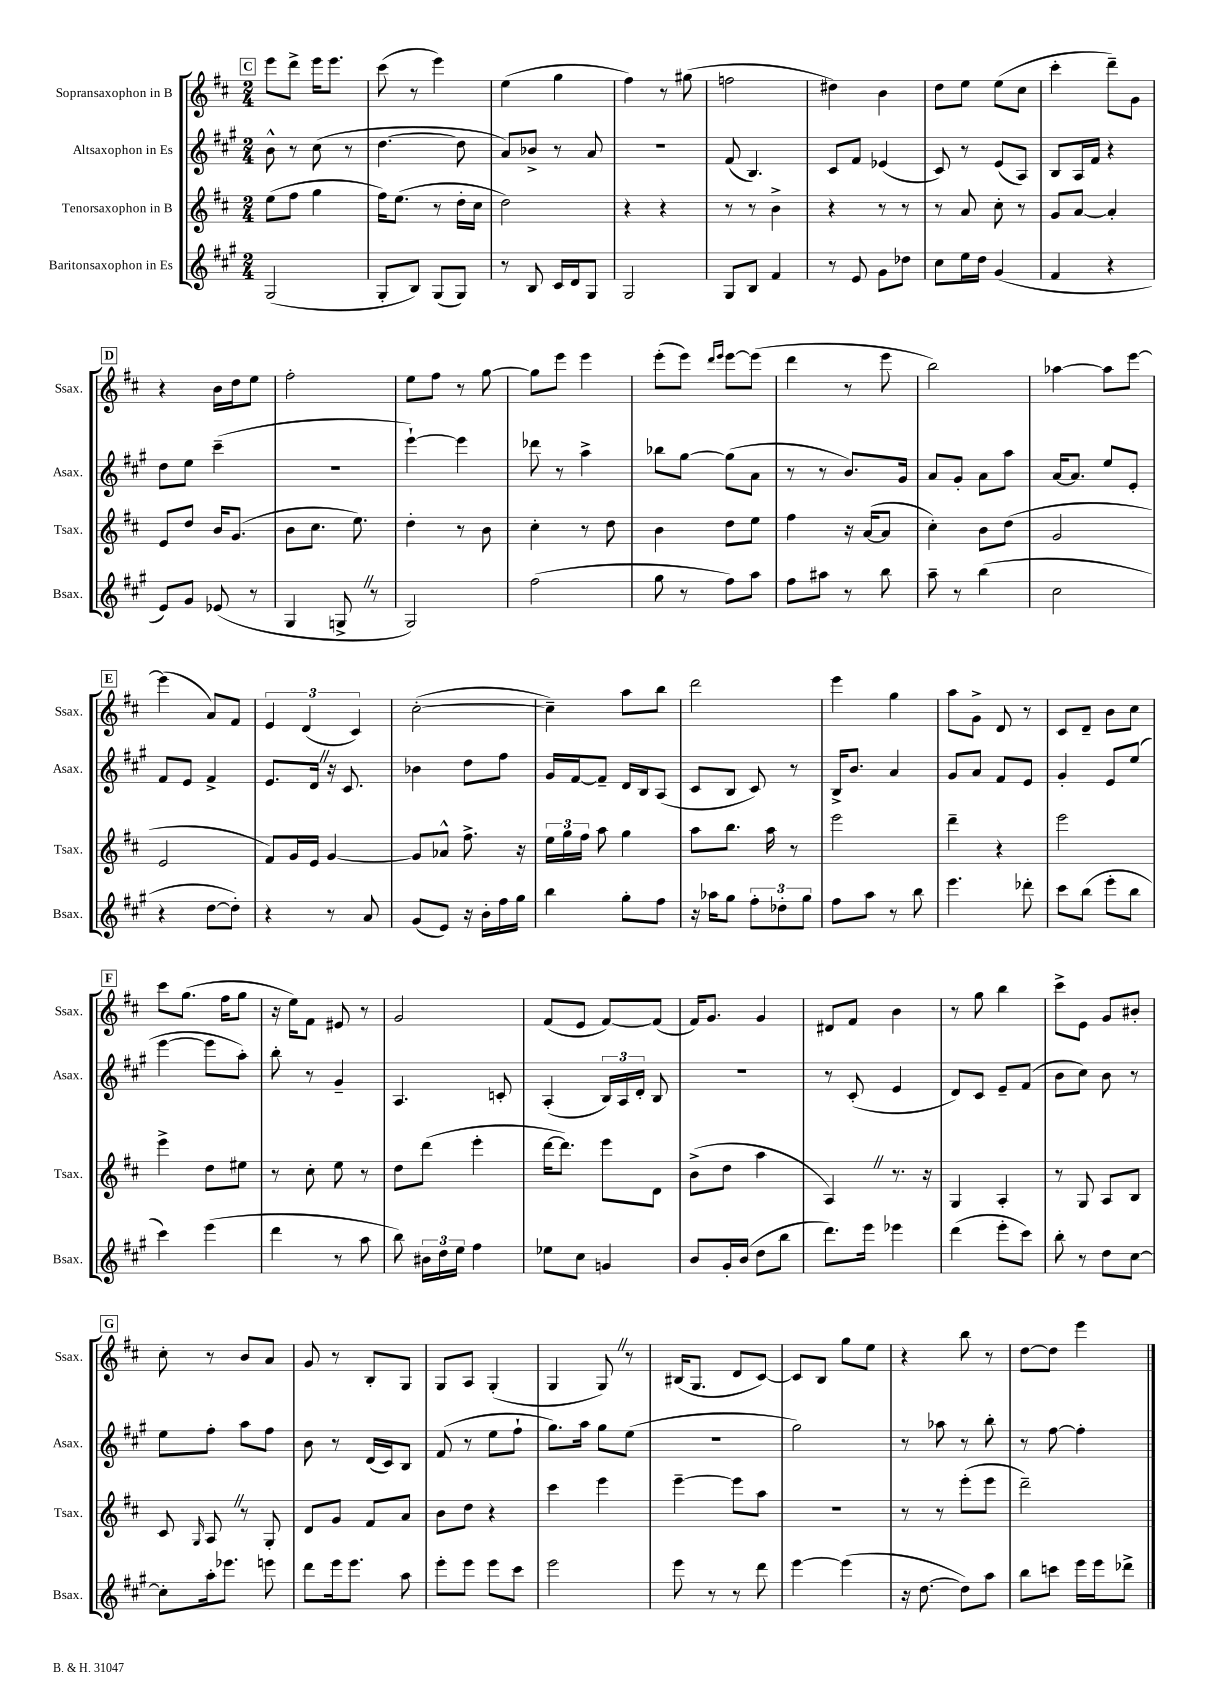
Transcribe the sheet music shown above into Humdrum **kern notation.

**kern	**kern	**kern	**kern
*staff4	*staff3	*staff2	*staff1
*clefG2	*clefG2	*clefG2	*clefG2
*k[f#c#g#]	*k[f#c#]	*k[f#c#g#]	*k[f#c#]
*M2/4	*M2/4	*M2/4	*M2/4
(2G#	(8ee	8b^^	8eee
.	8ff#	8r	8ddd^
.	4gg	(8cc#	16eee
.	.	.	8.eee
.	.	8r	.
=	=	=	=
8G#'	16ff#)	[4.dd	(8ccc#
.	(8.ee	.	.
8B)	.	.	8r
(8G#	8r	.	4eee)
8G#)	16dd'	8dd]	.
.	16cc#	.	.
=	=	=	=
8r	2dd)	8a)	(4ee
8B	.	8b-^	.
16c#	.	8r	4gg
16d	.	.	.
8G#	.	8a	.
=	=	=	=
2G#	4r	2r	4ff#)
.	4r	.	8r
.	.	.	(8gg#
=	=	=	=
8G#	8r	(8f#	2ff
8B	8r	4.B)	.
4f#	4b^	.	.
=	=	=	=
8r	4r	8c#	4dd#)
8e	.	8f#	.
8g#	8r	(4e-	4b
8dd-	8r	.	.
=	=	=	=
8cc#	8r	8c#)	8dd
16ee	8a	8r	8ee
16dd	.	.	.
(4g#	8cc#'	(8e	(8ee
.	8r	8A)	8cc#
=	=	=	=
4f#	8g	8B	4ccc#'
.	[8a	16A	.
.	.	16f#	.
4r	4a']	4r	8ddd~)
.	.	.	8g
=	=	=	=
8e)	8e	8dd	4r
8g#	8dd	8ee	.
(8e-	16b	(4ccc#~	16b
.	(8.g	.	16dd
8r	.	.	8ee
=	=	=	=
4G#	8b	2r	2ff#'
.	8.cc#	.	.
8G^	.	.	.
.	8.ee)	.	.
8r	.	.	.
=	=	=	=
2G#)	4dd'	[4eee`)	8ee
.	.	.	8ff#
.	8r	4eee]	8r
.	8b	.	[8gg
=	=	=	=
(2ff#	4cc#'	8ddd-	8gg]
.	.	8r	8eee
.	8r	4aa^	4eee
.	8dd	.	.
=	=	=	=
8gg#	4b	8bb-	(8eee'
8r	.	[8gg#	8eee)
.	.	.	16qqddd
.	.	.	16qqeee
8ff#)	8dd	(8gg#]	[8eee
8aa	8ee	8a	(8eee]
=	=	=	=
8ff#	4ff#	8r	4ddd
8aa#	.	8r	.
8r	16r	8.b)	8r
.	([16a	.	.
8bb	8a]	.	8eee
.	.	16g#	.
=	=	=	=
8aa~	4cc#')	8a	2bb)
8r	.	8g#'	.
(4bb	8b	8a	.
.	(8dd	8aa	.
=	=	=	=
2cc#	2g	[16a	[4aa-
.	.	8.a]	.
.	.	8ee	8aa-]
.	.	8e'	[8eee
=	=	=	=
4r	2e	8f#	(4eee]
.	.	8e	.
[8dd	.	4f#^	8a)
8dd'])	.	.	8f#
=	=	=	=
4r	8f#)	8.e	6e
.	16g	.	.
.	.	.	(6d
.	16e	16d	.
8r	[4g	16r	.
.	.	8.c#	.
.	.	.	6c#)
8a	.	.	.
=	=	=	=
(8g#	8g]	4b-	([2cc#'
8e)	8a-^^	.	.
16r	8.ff#^	8dd	.
16b'	.	.	.
16ff#	.	8ff#	.
16gg#	16r	.	.
=	=	=	=
4bb	24ee	16g#	4cc#~])
.	24gg	.	.
.	.	[16f#	.
.	24ff#	.	.
.	8aa	8f#~]	.
8gg#'	4gg	16d	8aa
.	.	16B	.
8ff#	.	(8A	8bb
=	=	=	=
16r	8aa	8c#	2ddd
16aa-	.	.	.
8gg#	8.bb	8B	.
12ff#'	.	8c#)	.
.	16aa	.	.
12dd-'	.	.	.
.	8r	8r	.
12gg#	.	.	.
=	=	=	=
8ff#	2eee	16B^	4eee
.	.	8.b	.
8aa	.	.	.
8r	.	4a	4gg
8bb	.	.	.
=	=	=	=
4.eee	4ddd~	8g#	8aa
.	.	8a	8g^
.	4r	8f#	8d
8ddd-'	.	8e	8r
=	=	=	=
8ccc#	2eee	4g#'	8c#
(8bb	.	.	8d~
8eee'	.	8e	8b
8bb	.	(8ee	8cc#
=	=	=	=
4ccc#)	4eee^	[4eee	8ccc#
.	.	.	(8.gg
(4eee	8dd	8eee]	.
.	.	.	16ff#
.	8ee#	8aa')	8gg
=	=	=	=
4ddd	8r	8bb'	16r
.	.	.	16ee)
.	8cc#'	8r	8f#
8r	8ee	4g#~	8e#
8aa	8r	.	8r
=	=	=	=
8bb)	8dd	4.A	2g
24b#	(8ddd	.	.
24dd	.	.	.
24ee	.	.	.
4ff#	4eee'	.	.
.	.	8c'	.
=	=	=	=
8ee-	[16ddd	(4A'	(8f#
.	8.ddd])	.	.
8cc#	.	.	8e
4g	8eee	24B)	[8f#)
.	.	24A	.
.	.	24d'	.
.	8d	8B	(8f#]
=	=	=	=
8b	(8b^	2r	16f#)
.	.	.	8.g
16g#'	8dd	.	.
(16b	.	.	.
8dd	4aa	.	4g
8bb	.	.	.
=	=	=	=
8.ddd)	4A)	8r	8d#
.	.	(8c#'	8f#
16eee	.	.	.
4eee-	8.r	4e	4b
.	16r	.	.
=	=	=	=
(4ddd	4G	8d)	8r
.	.	8c#	8gg
8eee'	4A'	8e~	4bb
8ccc#)	.	(8f#	.
=	=	=	=
8bb'	8r	8b	8ccc#^
8r	8G	8cc#)	8e
8dd	8A	8b	8g
[8cc#	8B	8r	8b#'
=	=	=	=
8cc#']	8c#	8ee	8cc#'
.	16qqG	.	.
16aa'	8A	8ff#'	8r
8.eee-	.	.	.
.	8r	8aa	8b
8eee	8G'	8ff#	8a
=	=	=	=
8ddd	8d	8b	8g
16eee	8g	8r	8r
8.eee	.	.	.
.	8f#	(16d	8B'
.	.	16c#)	.
8aa	8a	8B	8G
=	=	=	=
8eee'	8b	(8f#	8G
8eee	8dd	8r	8A
8eee	4r	8ee	(4G'
8ccc#	.	8ff#`	.
=	=	=	=
2eee	4ccc#	8.gg#)	4G
.	.	16aa	.
.	4eee	8gg#	8G)
.	.	(8ee	8r
=	=	=	=
8eee	[4eee~	2r	(16B#
.	.	.	8.G
8r	.	.	.
8r	8eee]	.	8d
8ddd	8aa	.	[8c#)
=	=	=	=
[4eee	2r	2gg#)	8c#]
.	.	.	8B
(4eee]	.	.	8gg
.	.	.	8ee
=	=	=	=
16r	8r	8r	4r
[8.dd	.	.	.
.	8r	8aa-	.
8dd])	(8eee'	8r	8bb
8aa	8eee	8bb'	8r
=	=	=	=
8bb	2ddd~)	8r	[8dd
8ccc	.	[8ff#	8dd]
16eee	.	4ff#']	4eee
16eee	.	.	.
8ddd-^	.	.	.
==	==	==	==
*-	*-	*-	*-
